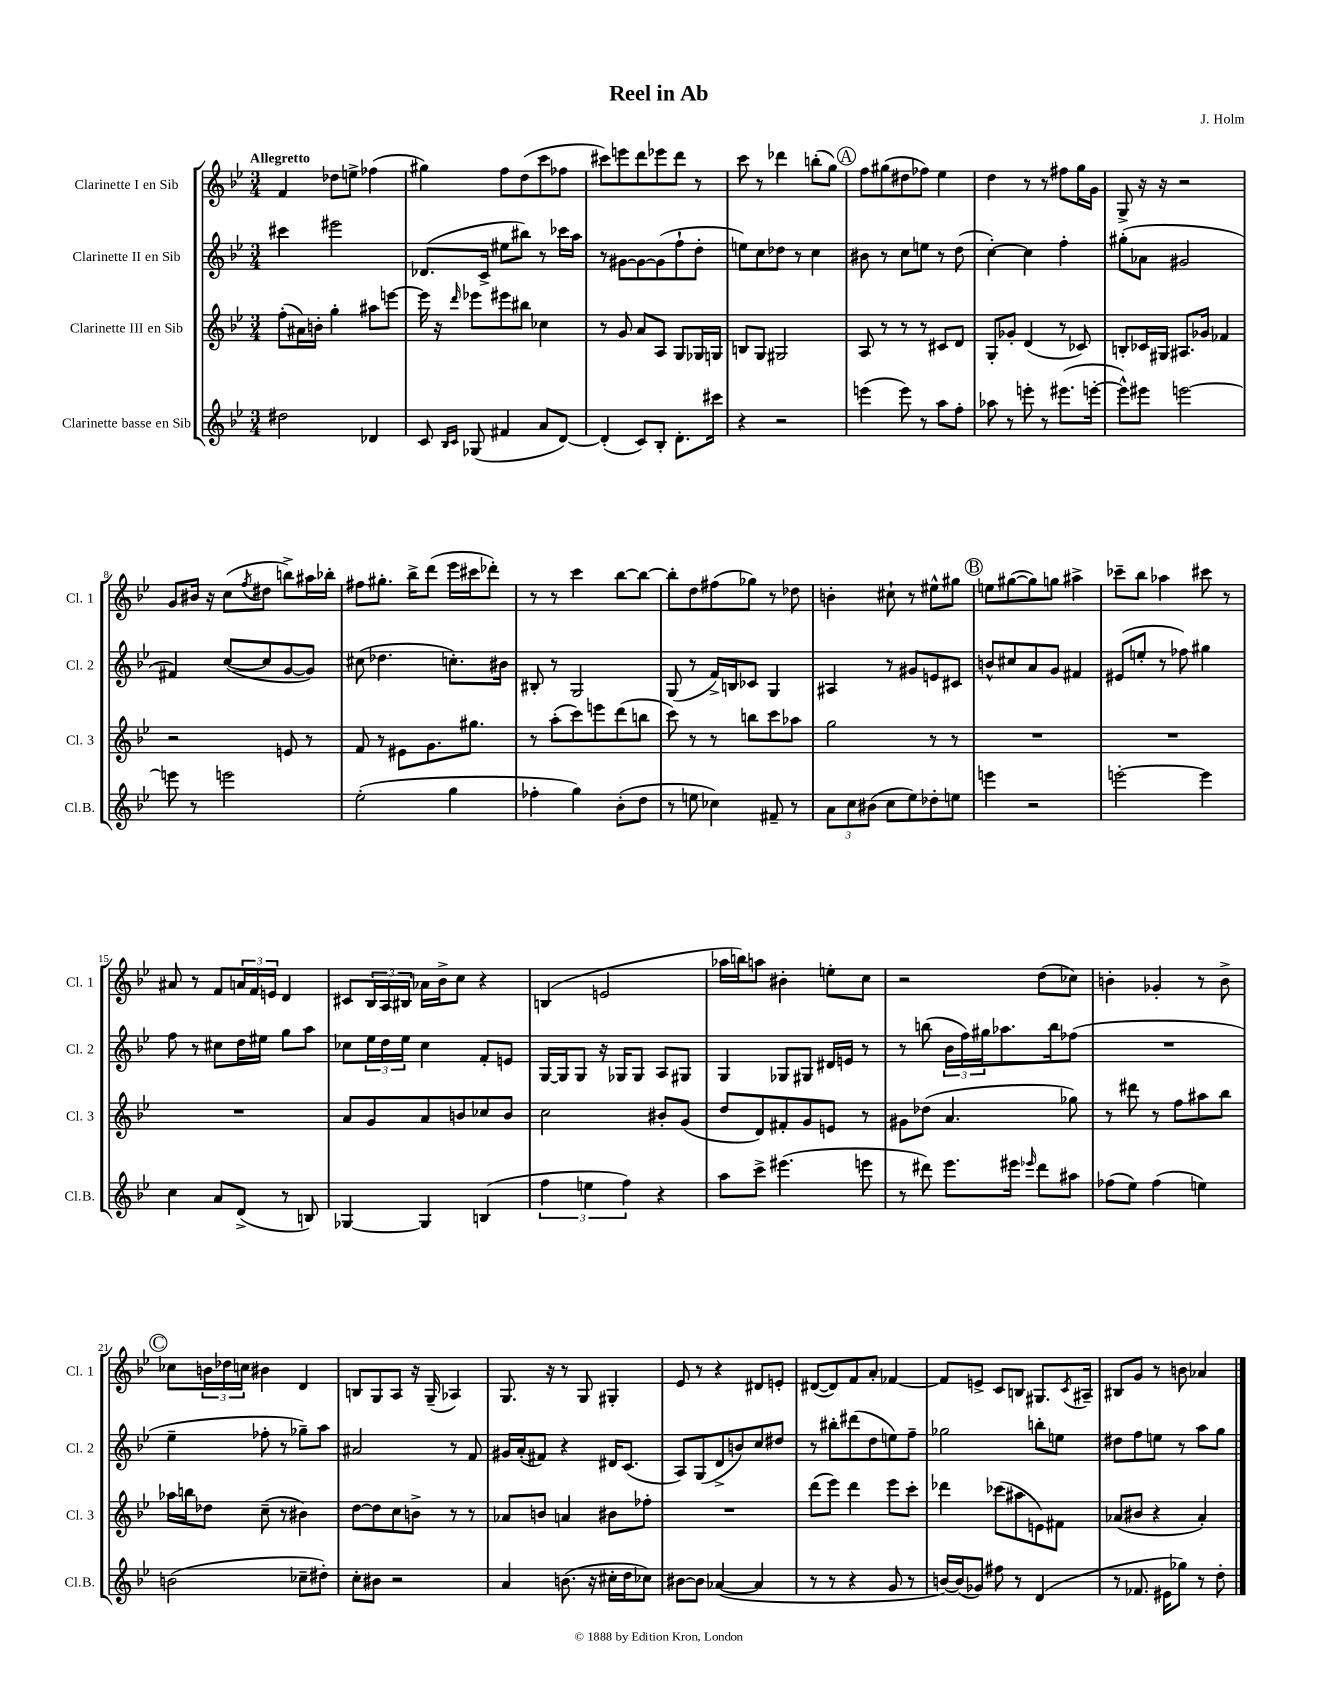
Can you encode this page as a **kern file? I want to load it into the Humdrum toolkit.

**kern	**kern	**kern	**kern
*staff4	*staff3	*staff2	*staff1
*clefG2	*clefG2	*clefG2	*clefG2
*k[b-e-]	*k[b-e-]	*k[b-e-]	*k[b-e-]
*M3/4	*M3/4	*M3/4	*M3/4
2dd#	(8ff'	4ccc#	4f
.	16a#)	.	.
.	16b'	.	.
.	4gg'	2eee#	8dd-
.	.	.	8ee^
4d-	8aa#	.	(4ff-
.	[8eee	.	.
=	=	=	=
8c	16eee]	(8.d-	4gg#)
.	16r	.	.
16qqB-	.	.	.
16qqc	16qqddd	.	.
(8G-	8eee-	.	.
.	.	16c^	.
4f#	8eee#	8ee#	8ff
.	8bb#	8bb#)	(8dd
8a	4cc-	8r	8ccc
[8d)	.	16ccc-	8ff-
.	.	16aa	.
=	=	=	=
(4d']	8r	8r	8ccc#)
.	8g	[8g#	8eee
8c)	8a	8g#_	8ddd
8B-'	8A	(8g#]	8eee-
8.d'	8G	8ff`	8ddd
.	16G-	8dd'	8r
16ccc#	16G	.	.
=	=	=	=
4r	8B	8ee)	8ccc
.	8G	8cc	8r
2r	2G#	8dd-	4ddd-
.	.	8r	.
.	.	4cc	(8bb'
.	.	.	8gg)
=	=	=	=
(4eee	8A	8b#	8ff
.	8r	8r	(8gg#
8eee)	8r	8cc	8dd#
8r	8r	8ee	8ff-)
8aa	8c#	8r	4ee-
8ff'	8d	(8dd	.
=	=	=	=
8aa-	8G'	[4cc')	4dd
8r	8g-'	.	.
8eee'	(4d	4cc]	8r
8r	.	.	8r
(8.eee#	8r	4ff'	8ff#
.	8c-)	.	16gg
[16eee'	.	.	16g
=	=	=	=
8eee^^])	8B'	(8gg#'	8G^
8eee#	16c-	8a-	16r
.	16G#	.	16r
[2eee	8.A#	2g#	2r
.	16g-	.	.
.	4f-	.	.
=	=	=	=
8eee]	2r	4f#)	8g
8r	.	.	16b#
.	.	.	16r
2eee	.	([8cc	(8cc
.	.	.	8qff
.	.	8cc]	8dd#
.	8e	[8g	8bb^)
.	8r	8g])	16aa#
.	.	.	16bb-'
=	=	=	=
(2ee-'	8f	(8cc#	8ff#
.	8r	4.dd-	8.gg#'
.	8e#	.	.
.	.	.	16bb-^
.	8.g	.	(8ddd
4gg	.	8.cc')	16eee-
.	8.gg#	.	16ccc#
.	.	.	8ddd-')
.	.	16b#	.
=	=	=	=
4ff-'	8r	8B#'	8r
.	(8aa'	8r	8r
4gg)	8ccc)	2G	4ccc
.	8eee	.	.
(8b-'	(8ddd	.	[8bb-
8dd	8bb	.	8bb-_
=	=	=	=
8r	8ccc)	(8G	8bb-']
8ee	8r	8r	8dd
4cc-)	8r	16f^)	(8ff#
.	.	16B	.
.	8bb	8c-	8gg-)
8f#~	8ccc	4G	8r
8r	8aa-	.	8dd-
=	=	=	=
12a	2gg	4A#	4b'
12cc	.	.	.
(12b#	.	.	.
8cc	.	8r	8cc#`
8ee-)	.	8g#	8r
8dd-'	8r	8e	8ee#^^
8ee	8r	8c#	8gg#
=	=	=	=
4eee	2.r	8b^^	8ee
.	.	8cc#	([8gg#
2r	.	8a	8gg#])
.	.	8g	8gg
.	.	4f#	4aa#^
=	=	=	=
[2eee'	2.r	(8e#	8ccc-~
.	.	8ee'	8bb-
.	.	8r	4aa-
.	.	8ff-)	.
4eee]	.	4gg#	8ccc#
.	.	.	8r
=	=	=	=
4cc	2.r	8ff	8a#
.	.	8r	8r
8a	.	8cc#	8f
(8d^	.	16dd	24a
.	.	.	24f
.	.	16ee#	.
.	.	.	24e
8r	.	8gg	4d
8B)	.	8aa	.
=	=	=	=
[4G-	8a	8cc-	8c#
.	8g	24ee-	24B-
.	.	24dd	24A
.	.	24ee-	24B#
4G-]	8a	4cc-	16a-
.	.	.	16b-^
.	8b	.	8cc
(4B	8cc-	8f'	4r
.	8b	8e	.
=	=	=	=
6ff	2cc	[16G	(4B
.	.	16G]	.
.	.	8G	.
6ee	.	.	.
.	.	16r	2e
.	.	16G-	.
6ff)	.	.	.
.	.	8G-	.
4r	8b#'	8A	.
.	(8g	8G#	.
=	=	=	=
8aa	8dd	4G	16aa-
.	.	.	16bb)
8ccc^	8d)	.	8aa
(4.eee#	8f#'	8G-	4b#'
.	8g	8G#	.
.	8e	16d#	8ee'
.	.	16e	.
8eee	8r	8r	8cc
=	=	=	=
8r	8g#	8r	2r
8ddd#)	(8dd-	(8bb	.
8.eee-	4.a	24b-	.
.	.	24ff)	.
.	.	24gg#	.
.	.	8.aa-	.
16eee#	.	.	.
16qqeee-	.	.	.
8ddd#	.	.	(8dd
.	.	16bb	.
8aa#	8gg-)	(8ff-	8cc-)
=	=	=	=
(8ff-	8r	2.r	4b'
8ee-)	8ddd#	.	.
(4ff-	8r	.	4g-'
.	8ff	.	.
4ee)	8aa#	.	8r
.	8bb-	.	8b^
=	=	=	=
(2b	16aa-	4ee-~	8cc-
.	16bb	.	.
.	8dd-	.	24b
.	.	.	24dd-
.	.	.	24cc
.	(8cc~	8ff-'	4b#
.	8r	8r	.
8cc-~	4b#)	8gg-~)	4d
8dd#')	.	8aa	.
=	=	=	=
8cc'	[8dd	2a#	8B
8b#	8dd]	.	8G
2r	8cc	.	8A
.	8b^	.	16r
.	.	.	(16G~
.	8r	8r	4A-)
.	8r	8f	.
=	=	=	=
4a	8a-	16g#	8.G
.	.	(16a'	.
.	8b	8f#)	.
.	.	.	16r
(8.b	4a	4r	8r
.	.	.	8G
16r	.	.	.
16cc#'	8b#	16d#	4G#'
16dd	.	(8.c	.
8cc-)	8ff-'	.	.
=	=	=	=
[8b#	2.r	8A)	8e-
8b#]	.	(8G	8r
([4a-	.	8d^	4r
.	.	8b)	.
4a-]	.	8cc	8d#
.	.	8dd#	8e'
=	=	=	=
8r	(8ddd	8r	([8d#
8r	8eee-)	8bb#'	8d#])
4r	4ddd	(8ddd#	8f
.	.	8dd	8a'
8g	8eee-	8ee)	[4f-
8r	8ccc'	8ff~	.
=	=	=	=
[16b)	4ddd-	2gg-	8f-]
(16b]	.	.	.
8g-)	.	.	8e^
8ff#	(8ccc-	.	8c
8r	8aa#	.	8B
(4d	8e)	8bb'	8.G#
.	8f#	8ee	.
.	.	.	8qc
.	.	.	16A#~
=	=	=	=
8r	(8a-	8dd#	8B#
8.f-	8b#	8ff	8g
.	4r	8ee	8r
16e#	.	.	.
8gg-)	.	8r	8b
8r	4a-')	8aa	4a-
8dd'	.	8gg	.
==	==	==	==
*-	*-	*-	*-
